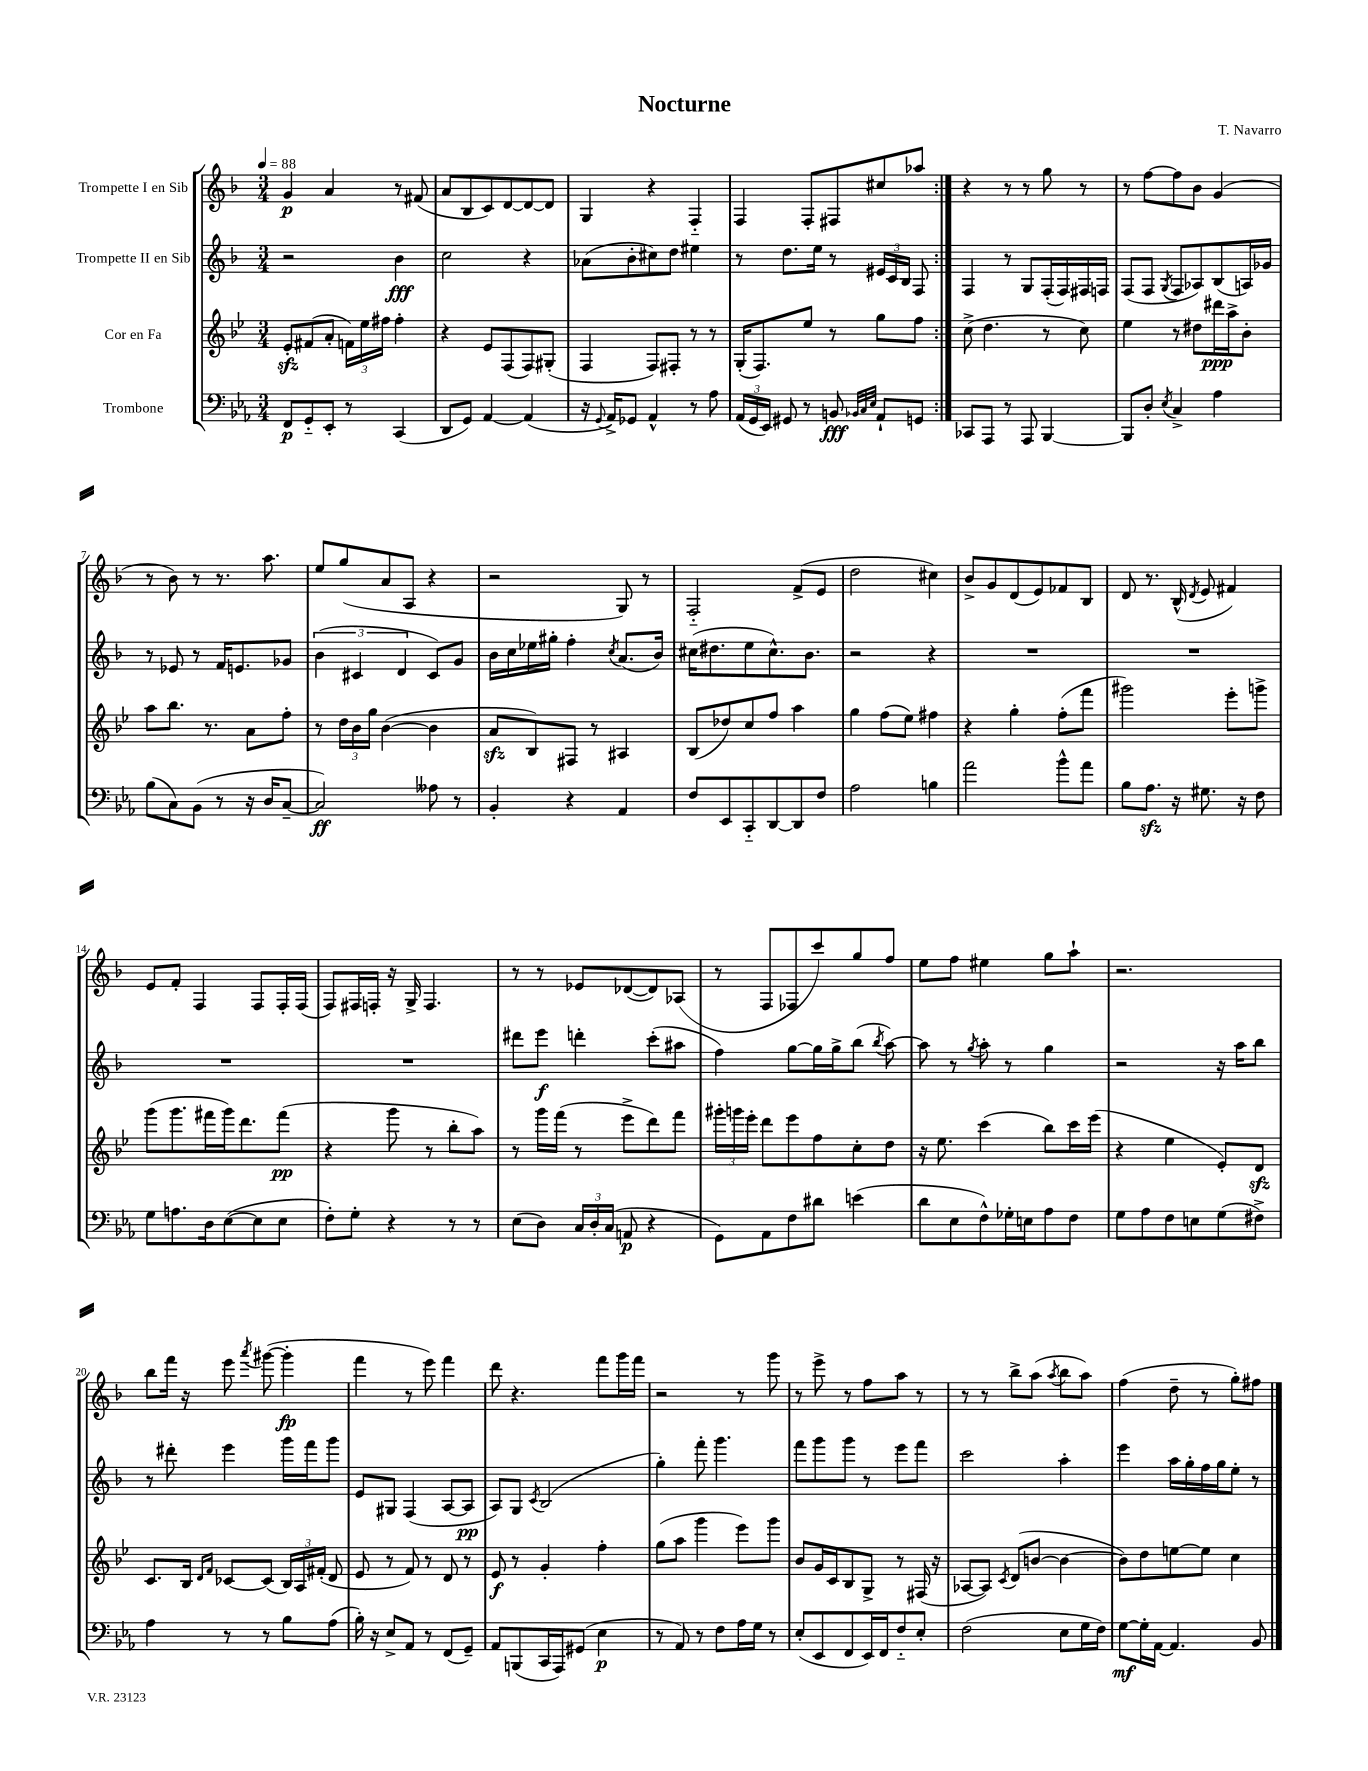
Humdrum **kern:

**kern	**kern	**kern	**kern
*staff4	*staff3	*staff2	*staff1
*clefF4	*clefG2	*clefG2	*clefG2
*k[b-e-a-]	*k[b-e-]	*k[b-]	*k[b-]
*M3/4	*M3/4	*M3/4	*M3/4
*MM88	*MM88	*MM88	*MM88
8FF	8e-'	2r	4g
8GG'~	(8f#	.	.
8EE-'	8a'	.	4a
8r	24f)	.	.
.	24ee-	.	.
.	24ff#	.	.
(4CC	4ff#'	4b-	8r
.	.	.	(8f#
=	=	=	=
8DD	4r	2cc	8a
8GG)	.	.	8B-
[4AA-	8e-	.	8c)
.	(8F	.	[8d
(4AA-]	8F)	4r	8d_
.	(8G#'	.	8d]
=	=	=	=
16r	4F	(8a-	4G
8qqGG	.	.	.
16AA-^)	.	.	.
8GG-	.	8b-'	.
4AA-^^	8F)	8cc#)	4r
.	8F#'	8dd	.
8r	8r	4ee#	4F'~
8A-	8r	.	.
=	=	=	=
(24AA-	(16G'	8r	4F
24GG	.	.	.
.	8.F)	.	.
24EE-)	.	.	.
8GG#	.	8.dd	.
8r	8ee-	.	8F'
.	.	16ee	.
8BB	8r	8r	8F#
32qqBB-	.	.	.
32qqC	.	.	.
32qqE-	.	.	.
8AA-`	8gg	24e#	8cc#
.	.	24c	.
.	.	24B-	.
8GG	8ff	8F	8aa-
=:|!	=:|!	=:|!	=:|!
8CC-	(8cc^	4F	4r
8AAA-	4.dd	.	.
8r	.	8r	8r
8AAA-	.	8G	8r
[4BBB-	8r	(16F'	8gg
.	.	16F)	.
.	8cc)	16F#	8r
.	.	16F	.
=	=	=	=
8BBB-]	4ee-	(8F	8r
8D'	.	8F	[8ff
8qE-	.	8qG	.
4C^	8r	8F	8ff]
.	8dd#	8A-)	8b-
4A-	16ddd#	(8B-	(4g
.	16aa^	.	.
.	8b-'	16A)	.
.	.	16g-	.
=	=	=	=
(8B-	8aa	8r	8r
8C)	8.bb-	8e-	8b-)
(8BB-	.	8r	8r
.	8.r	.	.
8r	.	16f	8.r
.	.	8.e	.
16r	8a	.	.
16D	.	.	8.aa
[8C~	8ff'	8g-	.
=	=	=	=
2C])	8r	(6b-	8ee
.	24dd	.	(8gg
.	24b-	6c#	.
.	24gg	.	.
.	([4b-	.	8a
.	.	6d	.
.	.	.	8A
8A--	4b-]	8c#)	4r
8r	.	8g	.
=	=	=	=
4BB-'	8a	16b-	2r
.	.	16cc	.
.	8B-)	16ee-	.
.	.	16gg#'	.
4r	8F#	4ff'	.
.	8r	.	.
.	.	8qcc	.
4AA-	4A#	(8.a	8G)
.	.	.	8r
.	.	16b-)	.
=	=	=	=
8F	(8B-	(16cc#	2F'~
.	.	8.dd#	.
8EE-	8dd-)	.	.
8CC'~	8cc	8ee	.
[8DD	8ff	8.cc#^^)	.
8DD]	4aa	.	(8f^
.	.	8.b-	.
8F	.	.	8e
=	=	=	=
2A-	4gg	2r	2dd
.	(8ff	.	.
.	8ee-)	.	.
4B	4ff#	4r	4cc#)
=	=	=	=
2a-	4r	2.r	8b-^
.	.	.	8g
.	4gg'	.	(8d
.	.	.	8e)
8b-^^	(8ff'	.	8f-
8a-	8fff	.	8B-
=	=	=	=
8B-	2ggg#)	2.r	8d
8.A-	.	.	8.r
16r	.	.	(16B-^^
.	.	.	8qd
8.G#	.	.	8e
.	8eee-'	.	4f#)
16r	.	.	.
8F	8ggg^	.	.
=	=	=	=
8G	(8ggg	2.r	8e
8.A	8.ggg	.	8f'
.	.	.	4F
16D	16fff#	.	.
([8E-	16ggg)	.	.
.	8.ddd	.	.
8E-]	.	.	8F
8E-	(8fff#	.	16F'
.	.	.	(16F
=	=	=	=
8F')	4r	2.r	8F)
8G'	.	.	16F#
.	.	.	16F'
4r	8ggg	.	16r
.	.	.	16G^
.	8r	.	4.F
8r	8bb-'	.	.
8r	8aa)	.	.
=	=	=	=
(8E-	8r	8ddd#	8r
8D)	16ggg	8eee	8r
.	(16fff	.	.
24C	8r	4ddd'	8e-
24D'	.	.	.
(24C	.	.	.
8AA	8eee-^	.	([8d-
4r	8ddd)	(8ccc'	8d-])
.	8fff	8aa#	(8A-
=	=	=	=
8GG)	24ggg#'	4ff)	8r
.	24ggg	.	.
.	24eee-'	.	.
8AA-	8ddd	.	8F
8F	8eee-	[8gg	8F-
8d#	8ff	16gg]	8ccc)
.	.	16gg^	.
(4e	8cc'	(8bb-	8gg
.	.	8qbb-	.
.	8dd	[8aa)	8ff
=	=	=	=
8d	16r	8aa]	8ee
.	8.ee-	.	.
8E-	.	8r	8ff
.	.	8qgg	.
8F^^)	(4ccc	8aa'	4ee#
16G-'	.	8r	.
16E	.	.	.
8A-	8bb-)	4gg	8gg
8F	16ccc	.	8aa`
.	(16eee-	.	.
=	=	=	=
8G	4r	2r	2.r
8A-	.	.	.
8F	4ee-	.	.
8E	.	.	.
(8G	8e-')	16r	.
.	.	16aa	.
8F#^)	8d	8bb-	.
=	=	=	=
4A-	8.c	8r	8bb-
.	.	8ddd#'	16fff
.	16B-	.	16r
.	16qqd	.	.
.	16qqf	.	.
8r	[8c-	4eee	8eee
.	.	.	8qaaa
8r	(8c-]	.	([8ggg#
8B-	24B-)	16ggg	4ggg#']
.	24A	.	.
.	.	16fff	.
.	(24f#'	.	.
(8A-	8d	8ggg	.
=	=	=	=
16B-')	8e-	8e	4fff
16r	.	.	.
8E-^	8r	8G#	.
8AA-	8f)	(4F	8r
8r	8r	.	8eee)
(8FF	8d	[8A	4fff
8GG~)	8r	8A]	.
=	=	=	=
8AA-	8e-	8A)	8ddd
(8BBB	8r	8G	4.r
.	.	8qc	.
16CC	4g'	(2B-	.
16AAA-)	.	.	.
(8GG#	.	.	.
4E-	4ff'	.	8fff
.	.	.	16ggg
.	.	.	16fff
=	=	=	=
8r	(8gg	4gg')	2r
8AA-)	8aa	.	.
8r	4ggg	8fff'	.
8F	.	4.ggg	.
16A-	8eee-)	.	8r
16G	.	.	.
8r	8ggg	.	8ggg
=	=	=	=
(8E-'	8b-	8fff	8r
8EE-	16g	8ggg	8eee^
.	16c	.	.
8FF	8B-	8ggg	8r
16EE-)	8G^	8r	8ff
16FF	.	.	.
8F'~	8r	8eee	8aa
8E-'	(16F#	8fff	8r
.	16r	.	.
=	=	=	=
(2F	[8A-	2ccc	8r
.	8A-])	.	8r
.	8qc	.	.
.	(8d	.	8bb-^
.	[8b	.	(8aa
.	.	.	8qaa
8E-	4b_	4aa'	8bb-
16G	.	.	8aa)
16F)	.	.	.
=	=	=	=
[8G	8b])	4eee	(4ff
16G']	8dd	.	.
[16AA-	.	.	.
4.AA-]	[8ee	16aa	8dd~
.	.	16gg'	.
.	8ee]	16ff	8r
.	.	16gg	.
.	4cc	8ee'	8gg')
8BB-	.	8r	8ff#
==	==	==	==
*-	*-	*-	*-
